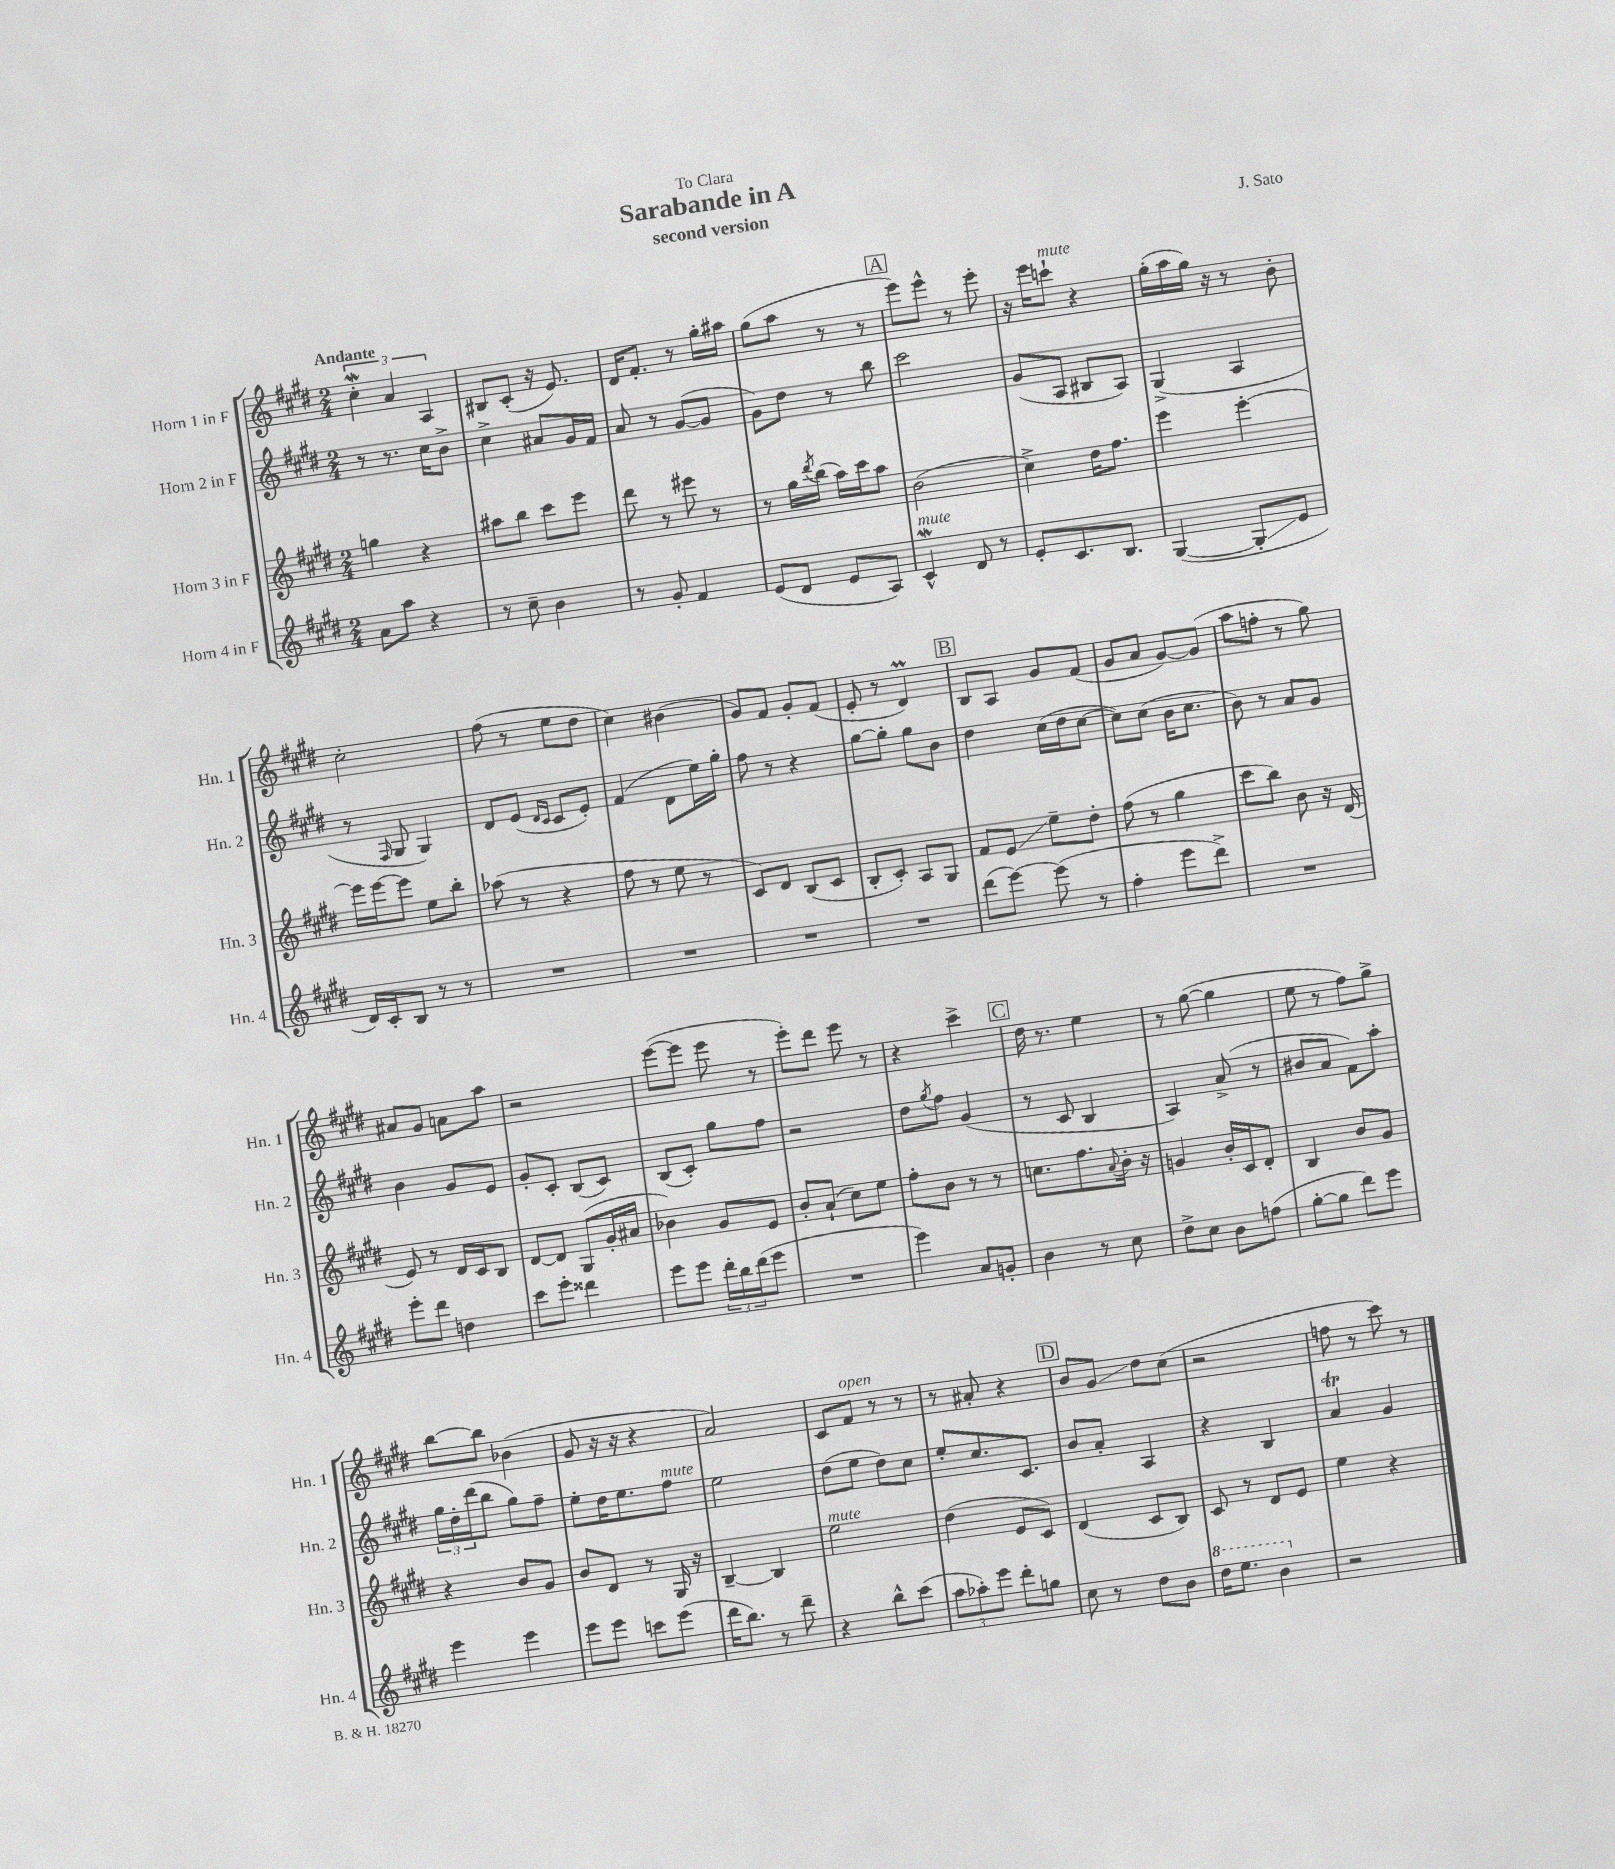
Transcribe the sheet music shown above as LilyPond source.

\header { title = "Sarabande in A" composer = "J. Sato" subtitle = "second version" dedication = "To Clara" }
<<
\new StaffGroup <<
\new Staff = "s0" \with { instrumentName = "Horn 1 in F" shortInstrumentName = "Hn. 1" } {
    \clef treble \key e \major \numericTimeSignature \time 2/4 \tempo "Andante"
    \tuplet 3/2 { cis''4-.\mordent a'4 a4 } |
    bis8 cis'8-.( r16 e'8.) |
    dis'16 fis'8.-. r8 gis''16-. ais''16 |
    gis''8( a''8 r8 r8 |
    \mark \markup { \box "A" } e'''8) e'''8-^ r8 e'''8-. |
    r16 e'''16 c'''8-!^\markup { \italic "mute" } r4 |
    gis''16-.( a''16 gis''16) r16 r8 b'8-. |
    cis''2-. |
    fis''8( r8 e''8 dis''8 |
    cis''4) bis'4( |
    gis'8) fis'8 gis'8-. fis'8( |
    e'8-. r8 dis'4\prall) |
    \mark \markup { \box "B" } b8 a8 gis'8 fis'8( |
    gis'8 a'8 gis'8~) gis'8( |
    a''8 f''8-. r8 gis''8) |
    ais'8 gis'8 a'8 a''8 |
    r2 |
    e'''8~( e'''8 e'''8 r8 |
    e'''8-.) dis'''8 e'''8 r8 |
    r4 cis'''4-> |
    \mark \markup { \box "C" } dis''16 r8. e''4 |
    r8 gis''8~( gis''4 |
    e''8 r8 fis''8) gis''8-> |
    b''8~ b''8 bes'4( |
    gis'8 r16 r16 r4 |
    a'2) |
    cis'8 fis'8^\markup { \italic "open" } r8 r8 |
    r8 ais'8-. r4 |
    \mark \markup { \box "D" } b'8 gis'8\glissando dis''8 cis''8( |
    r2 |
    f''8 r8 cis'''8) r8 \bar "|." |
}
\new Staff = "s1" \with { instrumentName = "Horn 2 in F" shortInstrumentName = "Hn. 2" } {
    \clef treble \key e \major \numericTimeSignature \time 2/4
    r8 r8. cis''16 b'8-> |
    cis''4-> ais'8 gis'16 fis'16 |
    a'8 r8 gis'8~( gis'8 |
    gis'8) dis''8 r8 b''8 |
    \mark \markup { \box "A" } cis'''2 |
    gis'8( a8 bis8 a8) |
    gis4->( a4 |
    r8 \grace { fis16 } gis8 gis4) |
    dis'8 e'8( \grace { dis'16 cis'16 } cis'8 e'8-.) |
    fis'4( dis'8 e''16) gis''16-. |
    fis''8 r8 r4 |
    gis''8~ gis''8-. gis''8 b'8 |
    \mark \markup { \box "B" } dis''4 cis''16( dis''16 cis''8~ |
    cis''8) cis''8( b'16 cis''8. |
    b'8) r8 a'8 gis'8 |
    b'4 gis'8 e'8 |
    gis'8-. cis'8-. b8( cis'8) |
    b8( cis'8-.) gis''8 fis''8 |
    r2 |
    dis''8 \acciaccatura { gis''8 } fis''8 gis'4( |
    \mark \markup { \box "C" } r8 cis'8 b4 |
    a4) a'8->( r8 |
    bis'8 a'8 fis'8) a''8-. |
    \tuplet 3/2 { gis''16 dis''16-. dis'''16( } b''8 gis''8) fis''8-- |
    e''8-. dis''16 e''8. fis''8^\markup { \italic "mute" } |
    e''2 |
    dis''8( e''8 dis''8) cis''8 |
    e''8-. cis''8. cis'8. |
    \mark \markup { \box "D" } b'8 a'8-. a4 |
    r4 b4 |
    a'4\trill gis'4 \bar "|." |
}
\new Staff = "s2" \with { instrumentName = "Horn 3 in F" shortInstrumentName = "Hn. 3" } {
    \clef treble \key e \major \numericTimeSignature \time 2/4
    g''4 r4 |
    ais''8 b''8 cis'''8 e'''8 |
    dis'''8 r8 eis'''8 r8 |
    r8 gis''16 \acciaccatura { dis'''8 } b''16( a''16) cis'''16 a''8 |
    \mark \markup { \box "A" } b'2( |
    cis''4->) dis''16 fis''8. |
    e'''4 e'''4~-. |
    e'''16 e'''16~ e'''8 e''8 b''8-. |
    aes''8( r8 r4 |
    fis''8 r8 e''8 r8 |
    cis'8) dis'8 b8( cis'8 |
    b8-. cis'8-.) a8 gis8 |
    \mark \markup { \box "B" } fis'8 e'8\glissando e''8-- dis''8-. |
    fis''8( r8 gis''4 |
    cis'''8 b''8) b'8 r16 dis'16( |
    e'8) r8 dis'16 cis'16 b8 |
    dis'8~ dis'8 gis8( gis'16-. ais'16 |
    bes'4) gis'8 e'8 |
    b'8-. a'8-!( cis''8) e''8 |
    fis''8-. b'8 r8 r8 |
    \mark \markup { \box "C" } c''8. fis''8. \appoggiatura { a'8 } b'16-. r16 |
    g'4 b'16-. cis'16 dis'8-. |
    b4 b'8 gis'8 |
    r4 b'8 gis'8 |
    b'8 dis'8 r8 gis16 r16 |
    b4~-- b4 |
    e''2^\markup { \italic "mute" } |
    dis''4( e'8 cis'8) |
    \mark \markup { \box "D" } dis'4( cis'8 b8) |
    cis'8 r8 dis'8 e'8 |
    e''4 r4 \bar "|." |
}
\new Staff = "s3" \with { instrumentName = "Horn 4 in F" shortInstrumentName = "Hn. 4" } {
    \clef treble \key e \major \numericTimeSignature \time 2/4
    a'8 a''8 r4 |
    r8 cis''8-- b'4 |
    r8 gis'8-. fis'4 |
    e'8( dis'8 e'8 a8) |
    \mark \markup { \box "A" } cis'4-^\mordent^\markup { \italic "mute" } dis'8 r8 |
    e'8-. cis'8. b8. |
    gis4~( gis8-.\glissando e'8 |
    dis'16) cis'16-. b8 r8 r8 |
    R2 |
    R2 |
    R2 |
    R2 |
    \mark \markup { \box "B" } dis'''8( e'''8~) e'''8( r8 |
    fis''4-. e'''8 dis'''8->) |
    R2 |
    e'''8-. dis'''8 d''4 |
    cis'''8 e'''8-. disis'''4 |
    e'''8 e'''8 \tuplet 3/2 { dis'''16-. b''16 dis'''16( } e'''8 |
    R2 |
    e'''4) a'8 g'8-. |
    \mark \markup { \box "C" } b'4 r8 cis''8 |
    dis''8-> cis''8 b'8 f''8( |
    gis''8~-. gis''8 dis'''8) e'''8 |
    e'''4 e'''4 |
    e'''8 e'''8 c'''8 e'''8( |
    dis'''16 b''8.) r8 dis'''8-- |
    r4 b''8-^ cis'''8( |
    \tuplet 3/2 { a''8 aes''8-.) e'''8 } dis'''8-. g''8 |
    \mark \markup { \box "D" } cis''8 r8 dis''8 b'8 |
    \ottava #1 dis'''16 e'''8. b''4 \ottava #0 |
    r2 \bar "|." |
}
>>
>>
\layout { \context { \Score \remove "Bar_number_engraver" } }
